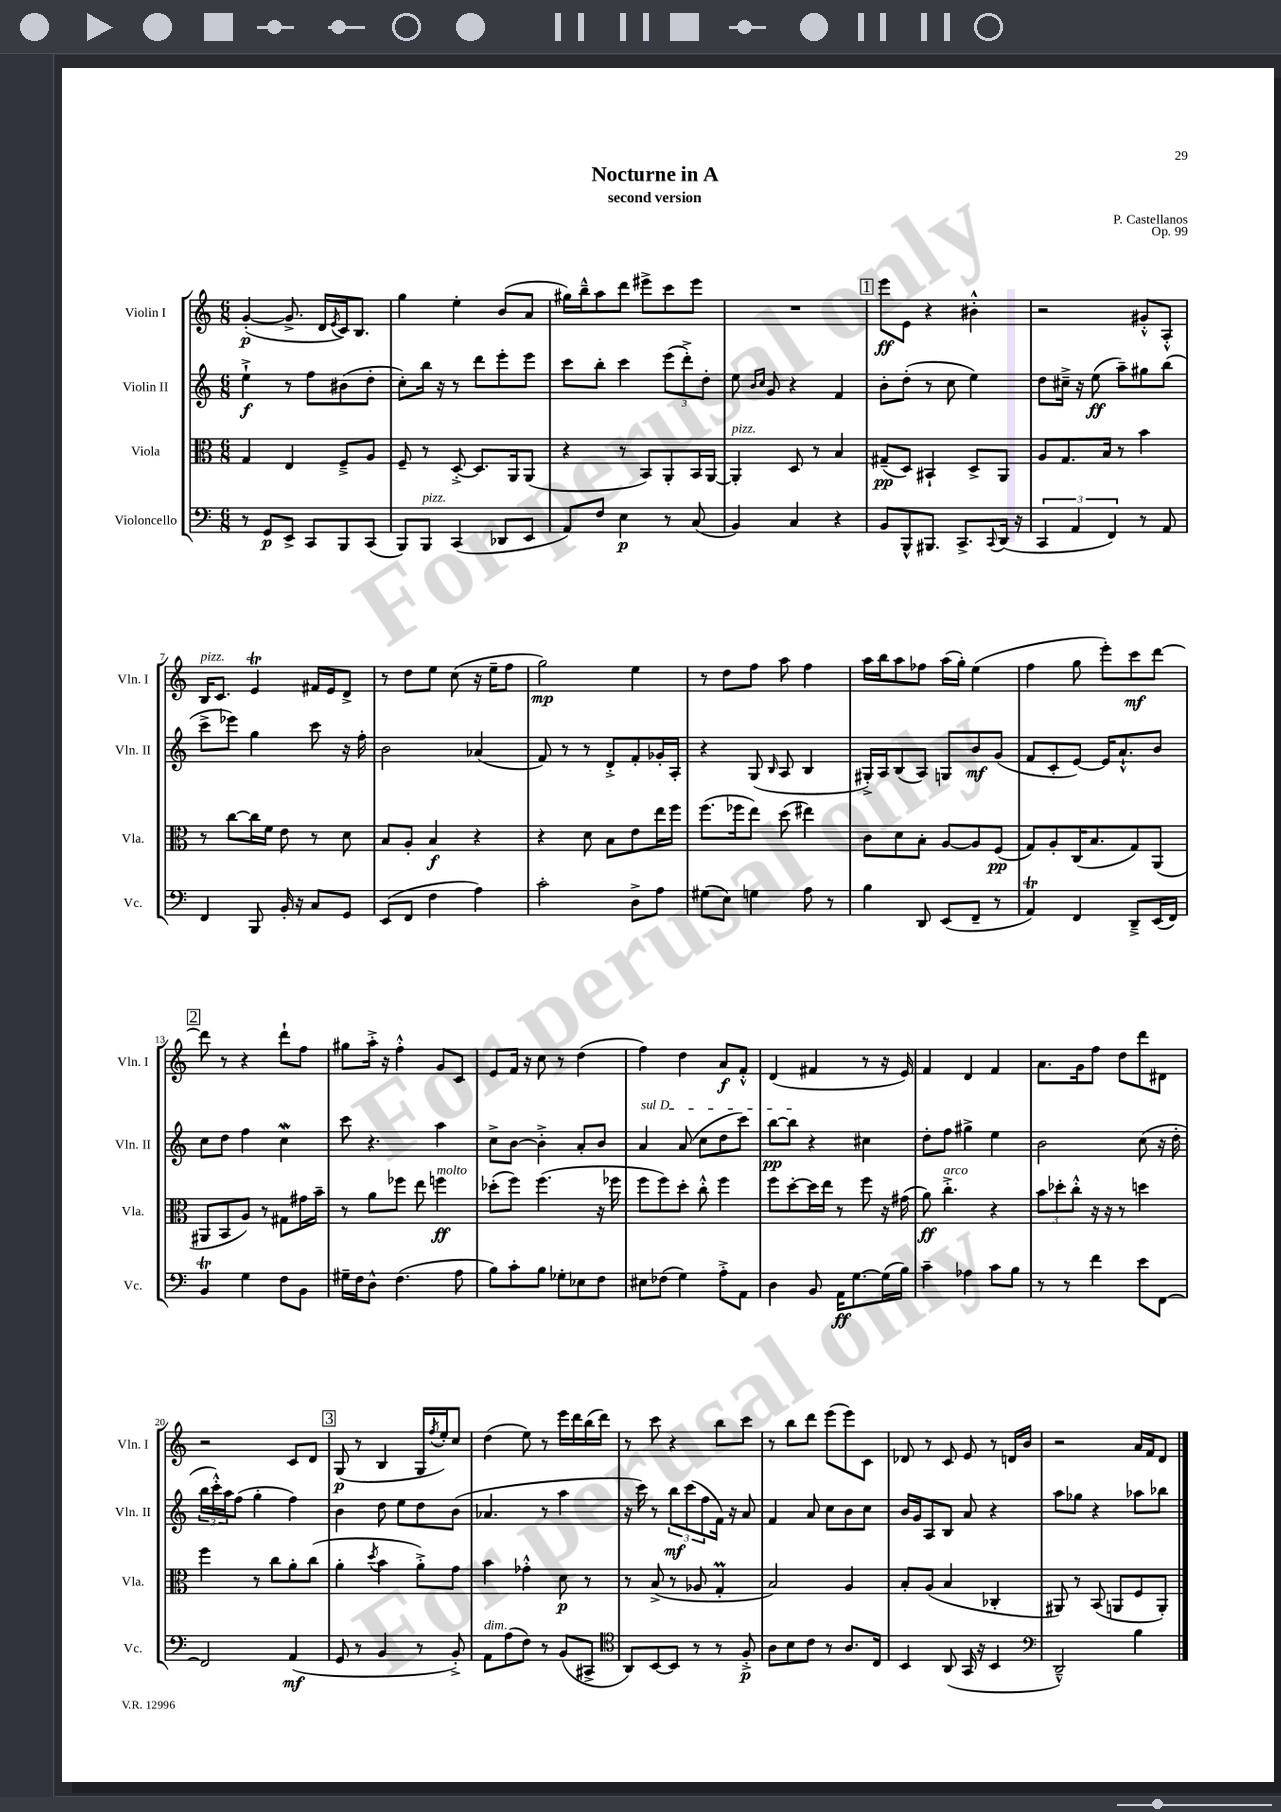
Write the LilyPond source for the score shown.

\header { title = "Nocturne in A" composer = "P. Castellanos" subtitle = "second version" opus = "Op. 99" }
<<
\new StaffGroup <<
\new Staff = "s0" \with { instrumentName = "Violin I" shortInstrumentName = "Vln. I" } {
    \clef treble \key c \major \numericTimeSignature \time 6/8
    g'4~-.\p( g'8.-> d'16 \acciaccatura { e'8 } c'16) b8. |
    g''4 e''4-. b'8( a'8 |
    gis''16) b''16---^ a''8 d'''8 eis'''8-> c'''8 eis'''8 |
    R2. |
    \mark \markup { \box "1" } e'''8\ff e'8 r4 bis'4-.-^ |
    r2 gis'8-.-^ a8-.-^ |
    b16^\markup { \italic "pizz." } c'8. e'4\trill fis'16 e'16 d'8-> |
    r8 d''8 e''8 c''8( r16 e''16-- f''8 |
    g''2\mp) e''4 |
    r8 d''8 f''8 a''8 f''4 |
    a''16 b''16 a''8 fes''8 a''16( g''16-.) e''4( |
    f''4 g''8 e'''8-.) c'''8\mf d'''8~ |
    \mark \markup { \box "2" } d'''8 r8 r4 d'''8-! f''8 |
    gis''8 a''16-.-> r16 f''4-.-^ g'8 c'8 |
    e'8 f'16 r16 c''8 r8 d''4( |
    f''4) d''4 a'8\f f'8-.-^ |
    d'4( fis'4 r8 r16 e'16) |
    f'4 d'4 f'4 |
    a'8. g'16 f''8 d''8 d'''8 dis'8 |
    r2 c'8 d'8 |
    \mark \markup { \box "3" } g8\p( r8 b4 g16 \acciaccatura { f''8 } e''16-.) c''8 |
    d''4( e''8) r8 e'''16 d'''16 b''16( d'''16) |
    r8 c'''8 r4 b''8 c'''8 |
    r8 b''8 d'''8 e'''8( e'''8) c'8 |
    des'8 r8 c'8 e'8 r8 d'16 b'16 |
    r2 a'16 f'16 d'8 \bar "|." |
}
\new Staff = "s1" \with { instrumentName = "Violin II" shortInstrumentName = "Vln. II" } {
    \clef treble \key c \major \numericTimeSignature \time 6/8
    e''4-!->\f r8 f''8 bis'8( d''8-. |
    c''8-.) b''16 r16 r8 d'''8 e'''8-. e'''8 |
    c'''8 b''8-. c'''4 \tuplet 3/2 { e'''8( d'''8-.->) d''8-. } |
    e''8 \grace { b'16 c''16 } g'8 r4 f'4 |
    \mark \markup { \box "1" } b'8-. d''8-.( r8 c''8 e''4) |
    d''8 cis''16---> r16 e''8\ff( a''8--) gis''8 b''8( |
    c'''8-> ees'''8) g''4 c'''8 r16 f''16-. |
    b'2 aes'4( |
    f'8) r8 r8 d'8-.-> f'8-. ges'16-. a16-. |
    r4 g8( \grace { b16 } a8 b4 |
    gis16-.->) a16 b8( a8) g8 b'8\mf g'8( |
    f'8 c'8-. e'8~) e'16 a'8.-!-^ b'8 |
    \mark \markup { \box "2" } c''8 d''8 f''4 c''4\mordent |
    c'''8 r4. a''4 |
    c''8-> b'8~ b'4-.-> a'8-. b'8 |
    \once \override TextSpanner.bound-details.left.text = \markup { \italic "sul D" } a'4\startTextSpan a'8( c''8 d''8 c'''8) |
    b''8~\pp b''8\stopTextSpan r4 cis''4 |
    d''8-. f''8 gis''4-> e''4 |
    b'2 c''8( r16 d''16-. |
    \tuplet 3/2 { b''16 c'''16-.-^) a''16 } f''8( g''4-. f''4) |
    \mark \markup { \box "3" } b'4 d''8 e''8 d''8 b'8( |
    aes'4. r8 a''4 |
    r16 c'''16) r8 \tuplet 3/2 { b''8\mf c'''8( f''8 } f'16) r16 a'8 |
    f'4 a'8 c''8 b'8 c''8 |
    b'16 g'16 a8 b8 a'8 r4 |
    a''8 ges''8 r4 aes''8 bes''8 \bar "|." |
}
\new Staff = "s2" \with { instrumentName = "Viola" shortInstrumentName = "Vla." } {
    \clef alto \key c \major \numericTimeSignature \time 6/8
    g4 e4 f8---> a8 |
    f8-- r8 d8~-.-> d8. a,16 a,8( |
    r4 r8 b,8) a,8-. b,16 a,16~ |
    a,4-.^\markup { \italic "pizz." } d8 r8 b4 |
    \mark \markup { \box "1" } gis8--\pp( d8) bis,4-! d8-> a,8 |
    a8 g8. b16 r8 b'4 |
    r8 c''8~ c''16 f'16 e'8 r8 d'8 |
    b8 a8-. b4\f r4 |
    r4 d'8 b8 e'8 e''16 f''16 |
    f''8.( fes''16 e''8) d''8( eis''4) |
    c'8 d'8 b8-. a8~ a8 f8\pp( |
    g8) a8-. c16( b8. g8) a,8( |
    \mark \markup { \box "2" } ais,8 b,8 a8) r8 gis8 gis'16 b'16-- |
    r8 a'8 fes''8 e''8 f''4\ff^\markup { \italic "molto" } |
    des''8-.( f''8) f''4.( r16 fes''16 |
    f''8 f''8) d''8-. c''8-.-^ f''4 |
    f''8 d''8~-. d''16 e''16 r8 f''8 r16 gis'16( |
    a'8\ff) c''4.-.->^\markup { \italic "arco" } r4 |
    \tuplet 3/2 { b'8 des''8-. c''8-.-^ } r16 r16 r8 d''4 |
    f''4 r8 c''8 a'8-. c''8( |
    \mark \markup { \box "3" } a'4-. \acciaccatura { d''8 } b'4 a'8-.->) g'8 |
    b'4 ges'4-.-^ d'8\p r8 |
    r8 b8->( r8 aes8 g4-.\prall |
    b2) a4 |
    b8-. a8( b4 ces4-. |
    ais,8) r8 b,8( a,8 f8 a,8-.) \bar "|." |
}
\new Staff = "s3" \with { instrumentName = "Violoncello" shortInstrumentName = "Vc." } {
    \clef bass \key c \major \numericTimeSignature \time 6/8
    r8 g,8\p e,8-> c,8 b,,8 c,8( |
    b,,8) b,,8^\markup { \italic "pizz." } c,4( des,8 e,8 |
    a,8) f8 e4\p r8 c8( |
    b,4) c4 r4 |
    \mark \markup { \box "1" } b,8 b,,8-^ bis,,8. c,8.-> \appoggiatura { c,8 } d,16( r16 |
    \tuplet 3/2 { c,4 a,4 f,4) } r8 a,8 |
    f,4 b,,8 b,16-. r16 c8 g,8 |
    e,8( f,8 f4 a4) |
    c'2-. d8-> a8 |
    gis8( e8) g4 a8 r8 |
    b4 d,8 e,8( f,8-- r8 |
    a,4\trill) f,4 d,8---> e,16( f,16) |
    \mark \markup { \box "2" } b,4\trill g4 f8 b,8 |
    gis16-- f16 d8-^ f4.( a8 |
    b8) c'8-. b8 ges8-. ees8 f8 |
    eis8 fes8( g4) a8-.-> a,8 |
    d4 b,8 a,16\ff g8.~ g16( b16) |
    c'4-- aes4 c'8 b8 |
    r8 r8 f'4 e'8 f,8~ |
    f,2 a,4\mf( |
    \mark \markup { \box "3" } g,8 r8 b,4 r8 b,8-.->) |
    a,8^\markup { \italic "dim." } a8( f8) r8 b,8( cis,8-> |
    \clef tenor a,8) b,8~ b,8 r8 r8 f8-.->\p |
    a8 b8 c'8 r8 a8. c16 |
    b,4 a,8( g,16 r16 b,4 |
    \clef bass d,2---^) b4 \bar "|." |
}
>>
>>
